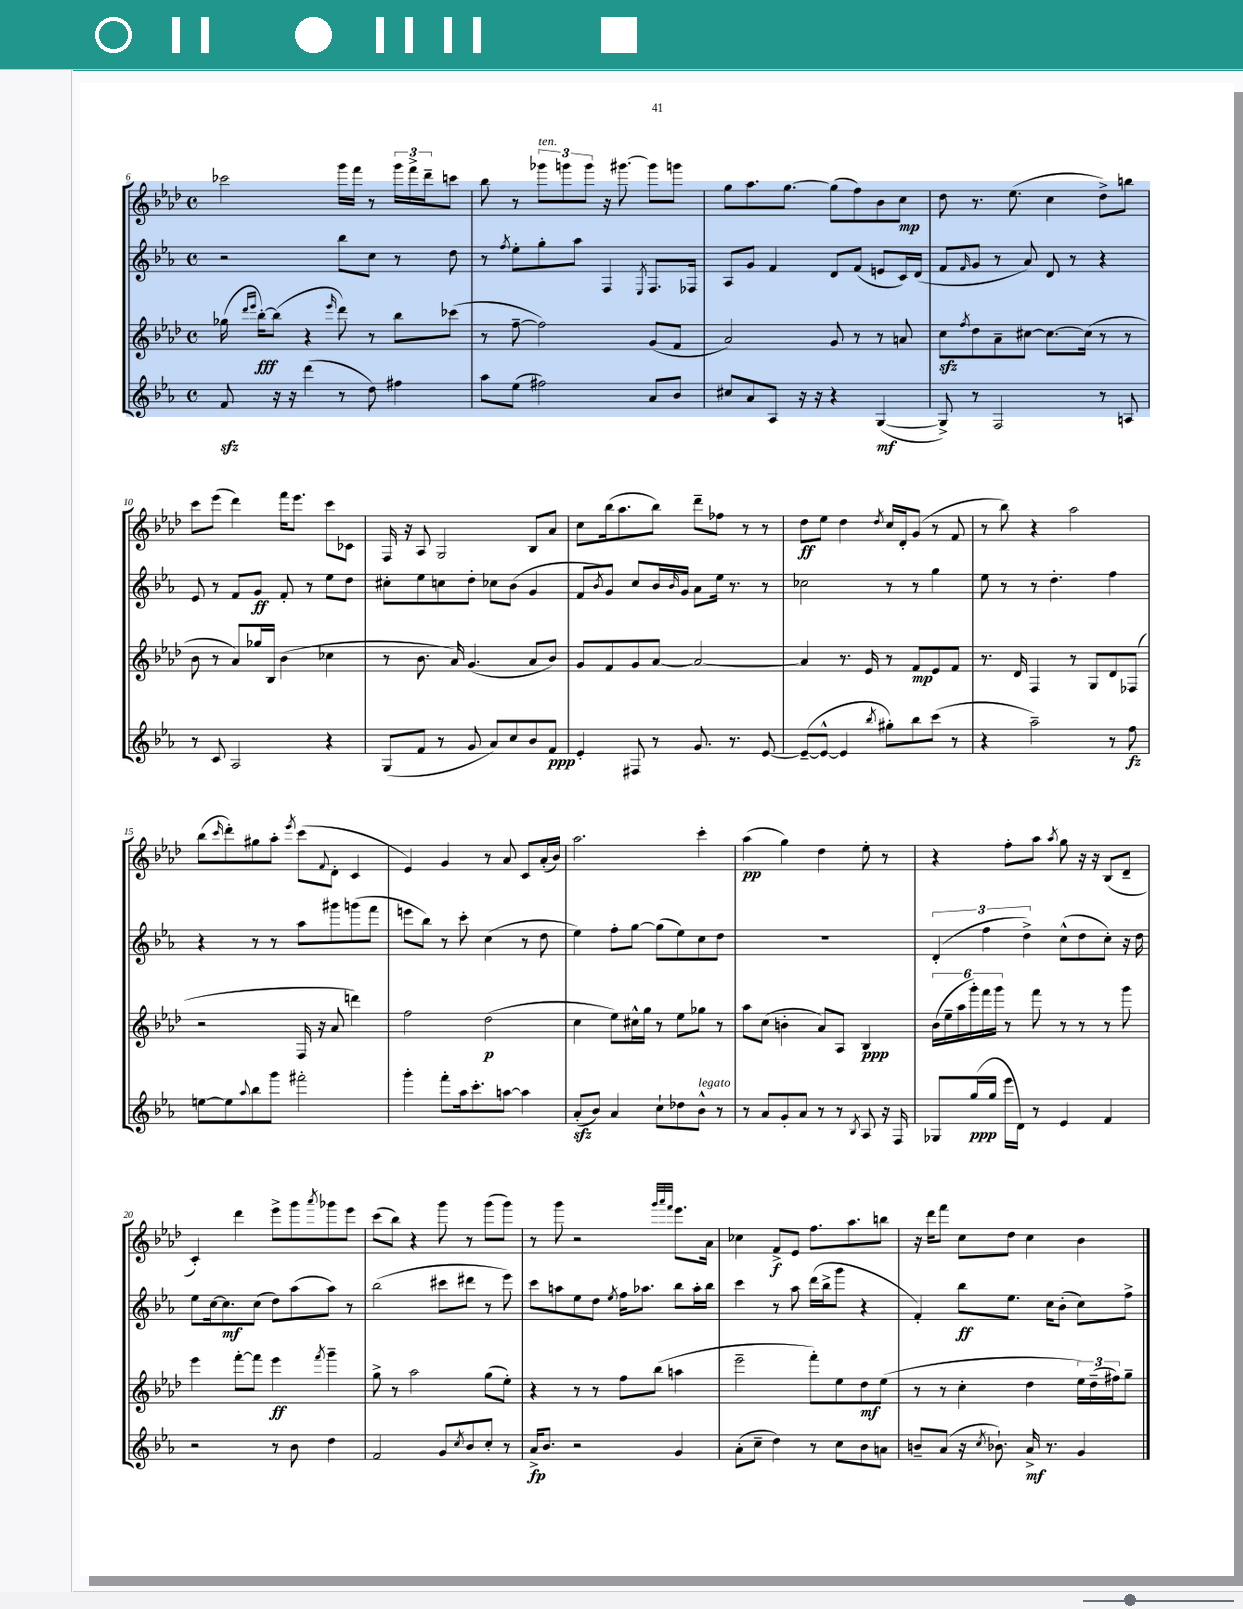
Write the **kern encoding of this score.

**kern	**kern	**kern	**kern
*staff4	*staff3	*staff2	*staff1
*clefG2	*clefG2	*clefG2	*clefG2
*k[b-e-a-]	*k[b-e-a-d-]	*k[b-e-a-]	*k[b-e-a-d-]
*M4/4	*M4/4	*M4/4	*M4/4
*met(c)	*met(c)	*met(c)	*met(c)
8f	(16gg-	2r	2ccc-
.	16qqddd-	.	.
.	16qqeee-	.	.
.	[16bb-')	.	.
16r	(8bb-]	.	.
16r	.	.	.
(4ddd	4r	.	.
.	16qqeee-	.	.
8r	8ddd-)	8bb-	16ggg
.	.	.	16fff
8dd)	8r	8cc	8r
4ff#	8bb-	8r	24ggg
.	.	.	24fff^
.	.	.	24ddd-~
.	(8ccc-	8dd	8ccc
=	=	=	=
8aa-	8r	8r	8bb-
.	.	8qff	.
(8ee-	[8ff~	8ee-'	8r
2ff#)	2ff])	8gg'	12ggg-
.	.	.	12ggg
.	.	8aa-	.
.	.	.	12ggg
.	.	4F	16r
.	.	.	[8.ggg#
.	.	8qE-	.
8a-	(8g	8.F	8ggg#]
8b-	8f	.	8ggg
.	.	16F-	.
=	=	=	=
8cc#	2a-)	8A-	8gg
8a-	.	8g	8.aa-
8A-	.	4f	.
.	.	.	[8.gg
16r	.	.	.
16r	.	.	.
4r	8g	8d	(8gg]
.	8r	(8f	8ff)
([4G	8r	8e	8b-
.	8a	16c)	8cc
.	.	(16d	.
=	=	=	=
8G^])	8cc	8f	8dd-
.	8qff	16qqf	.
8r	8dd-	8g	8.r
2F	8a-~	8r	.
.	.	.	(8.ee-
.	[8cc#	8a-)	.
.	8.cc#_	8d	4cc
.	.	8r	.
.	(16cc#]	.	.
8r	8r	4r	8dd-^)
8A	8r	.	8bb
=	=	=	=
8r	8b-	8e-	8ccc
8c	8r	8r	(8eee-
2A-	8a-)	8f	4ddd-)
.	16gg-	8g	.
.	16B-	.	.
.	(4b-	8f'	16fff
.	.	.	8.eee-
.	.	8r	.
4r	4cc-	8ee-	8ccc
.	.	8dd	8c-
=	=	=	=
(8G	8r	8cc#'	16F
.	.	.	16r
8f	8.b-	8ee-	8A-
8r	.	8cc	2G
.	16a-)	.	.
8g	(4.g	8dd'	.
8a-)	.	8cc-	.
8cc	.	(8b-	.
8b-	8a-	4g	8B-
8f	8b-)	.	8a-
=	=	=	=
4e-'	8g	8f	8cc
.	.	8qb-	.
.	8f	8g)	(16bb-
.	.	.	8.aa-
8F#	8g	8cc	.
8r	[8a-	16b-	8bb-)
.	.	16qqb-	.
.	.	16g	.
8.g	2a-_	8a-	8ddd-~
.	.	16ee-	8ff-
8.r	.	8.r	.
.	.	.	8r
[8e-	.	8r	8r
=	=	=	=
(8e-~_	4a-]	2cc-	8dd-
8e-^^_	.	.	8ee-
4e-]	8.r	.	4dd-
.	16e-	.	.
8qbb-	.	.	8qdd-
8gg#')	8r	8r	16cc
.	.	.	16d-'
8bb-	8f	8r	(8g
(8ccc	8e-	4gg	8r
8r	8f	.	8f
=	=	=	=
4r	8.r	8ee-	8r
.	.	8r	8bb-)
.	16d-	.	.
2aa-~)	4F	8r	4r
.	.	4.dd'	.
.	8r	.	2aa-
.	8G	.	.
8r	8d-	4ff	.
8ff	(8F-	.	.
=	=	=	=
[8ee	2r	4r	(8bb-
.	.	.	16qqccc
8ee]	.	.	8ddd-')
8qqaa-	.	.	.
8bb-	.	8r	8gg#
8ggg	.	8r	8aa-'
.	.	.	8qeee-
2fff#'	16F	8aa-	(8ccc
.	16r	.	.
.	.	.	8qqf
.	8a-	8ggg#	8d-'
.	4ddd)	(8ggg	4c
.	.	8fff	.
=	=	=	=
4ggg'	2ff	8eee	4e-)
.	.	8bb-)	.
8fff'	.	8r	4g
16aa-	.	8ccc'	.
8.ccc'	.	.	.
.	(2dd-	(4cc	8r
[8aa	.	.	8a-
4aa]	.	8r	8c
.	.	8dd	(16a-'
.	.	.	16b-)
=	=	=	=
(8a-'	4cc	4ee-)	2.aa-
8b-)	.	.	.
4a-	8ee-)	8ff'	.
.	16cc#^^	[8gg	.
.	16gg	.	.
8cc`	8r	(8gg]	.
8dd-	8ee-	8ee-)	.
8b-^^	8gg-	8cc	4ccc'
8r	8r	8dd	.
=	=	=	=
8r	8aa-	1r	(4aa-
8a-	(8cc	.	.
8g'	4b'	.	4gg)
8a-	.	.	.
8r	8a-)	.	4dd-
8r	8A-	.	.
8qB-	.	.	.
8A-	4B-	.	8ee-'
16r	.	.	8r
16F	.	.	.
=	=	=	=
8G-	(24b-	(6d'	4r
.	24ee-~	.	.
.	24aa-	.	.
(16gg	24ggg')	.	.
.	24fff	6ff	.
16gg	.	.	.
.	24ggg	.	.
16eee-	8r	.	8ff'
16d)	.	.	.
.	.	6dd^)	.
8r	8fff	.	8aa-
.	.	.	8qaa-
4e-	8r	(8cc^^	8gg
.	8r	8dd	16r
.	.	.	16r
4f	8r	8cc')	(8B-
.	8ggg	16r	8d-~
.	.	16dd	.
=	=	=	=
2r	4eee-	8ee-	4c')
.	.	[16cc	.
.	.	8.cc]	.
.	[8fff'	.	4ddd-
.	8fff]	(8cc	.
8r	4eee-	8dd)	8eee-^
8b-	.	(8aa-	8ggg
.	8qfff	.	8qaaa-
4dd	4ggg~	8aa-)	8ggg-
.	.	8r	8eee-
=	=	=	=
2f	8gg^	(2bb-	(8ccc
.	8r	.	8bb-)
.	2aa-	.	4r
8g	.	8ccc#	8ggg
8qcc	.	.	.
8b-	.	8ddd#	8r
8cc'	(8gg	8r	(8ggg
8r	8ee-')	8eee-)	8ggg)
=	=	=	=
16a-^	4r	8ccc	8r
8.b-	.	.	.
.	.	8aa	8ggg
2r	8r	8ee-	2r
.	8r	8dd	.
.	.	8qee-	.
.	8ff	16ff	.
.	.	8.aa-	.
.	(8bb-	.	.
.	.	.	32qqggg
.	.	.	32qqaaa-
.	.	.	32qqfff
4g	4aa	8bb-	8.eee-
.	.	16aa-'	.
.	.	16bb-	16a-
=	=	=	=
(8a-'	2eee-~	4ccc	4cc-
8cc~	.	.	.
4dd)	.	8r	8f^
.	.	8aa-	8e-
8r	8fff')	(16ddd	8.ff
.	.	16bb-^	.
8cc	8ee-	8ggg	.
.	.	.	8.aa-
8b-	8dd-	4r	.
8a	(8ee-	.	8bb
=	=	=	=
8b~	8r	4f')	16r
.	.	.	16ddd-
(8a-	8r	.	8fff
16r	4cc'	8bb-	8cc
8qcc	.	.	.
8.b-`)	.	.	.
.	.	8.ee-	8dd-
16a-^	4dd-	.	4cc
8.r	.	16cc	.
.	.	(8b-'	.
4g	24ee-)	8cc)	4b-
.	(24dd-~	.	.
.	24ff#)	.	.
.	8gg~	8ff^	.
==	==	==	==
*-	*-	*-	*-
